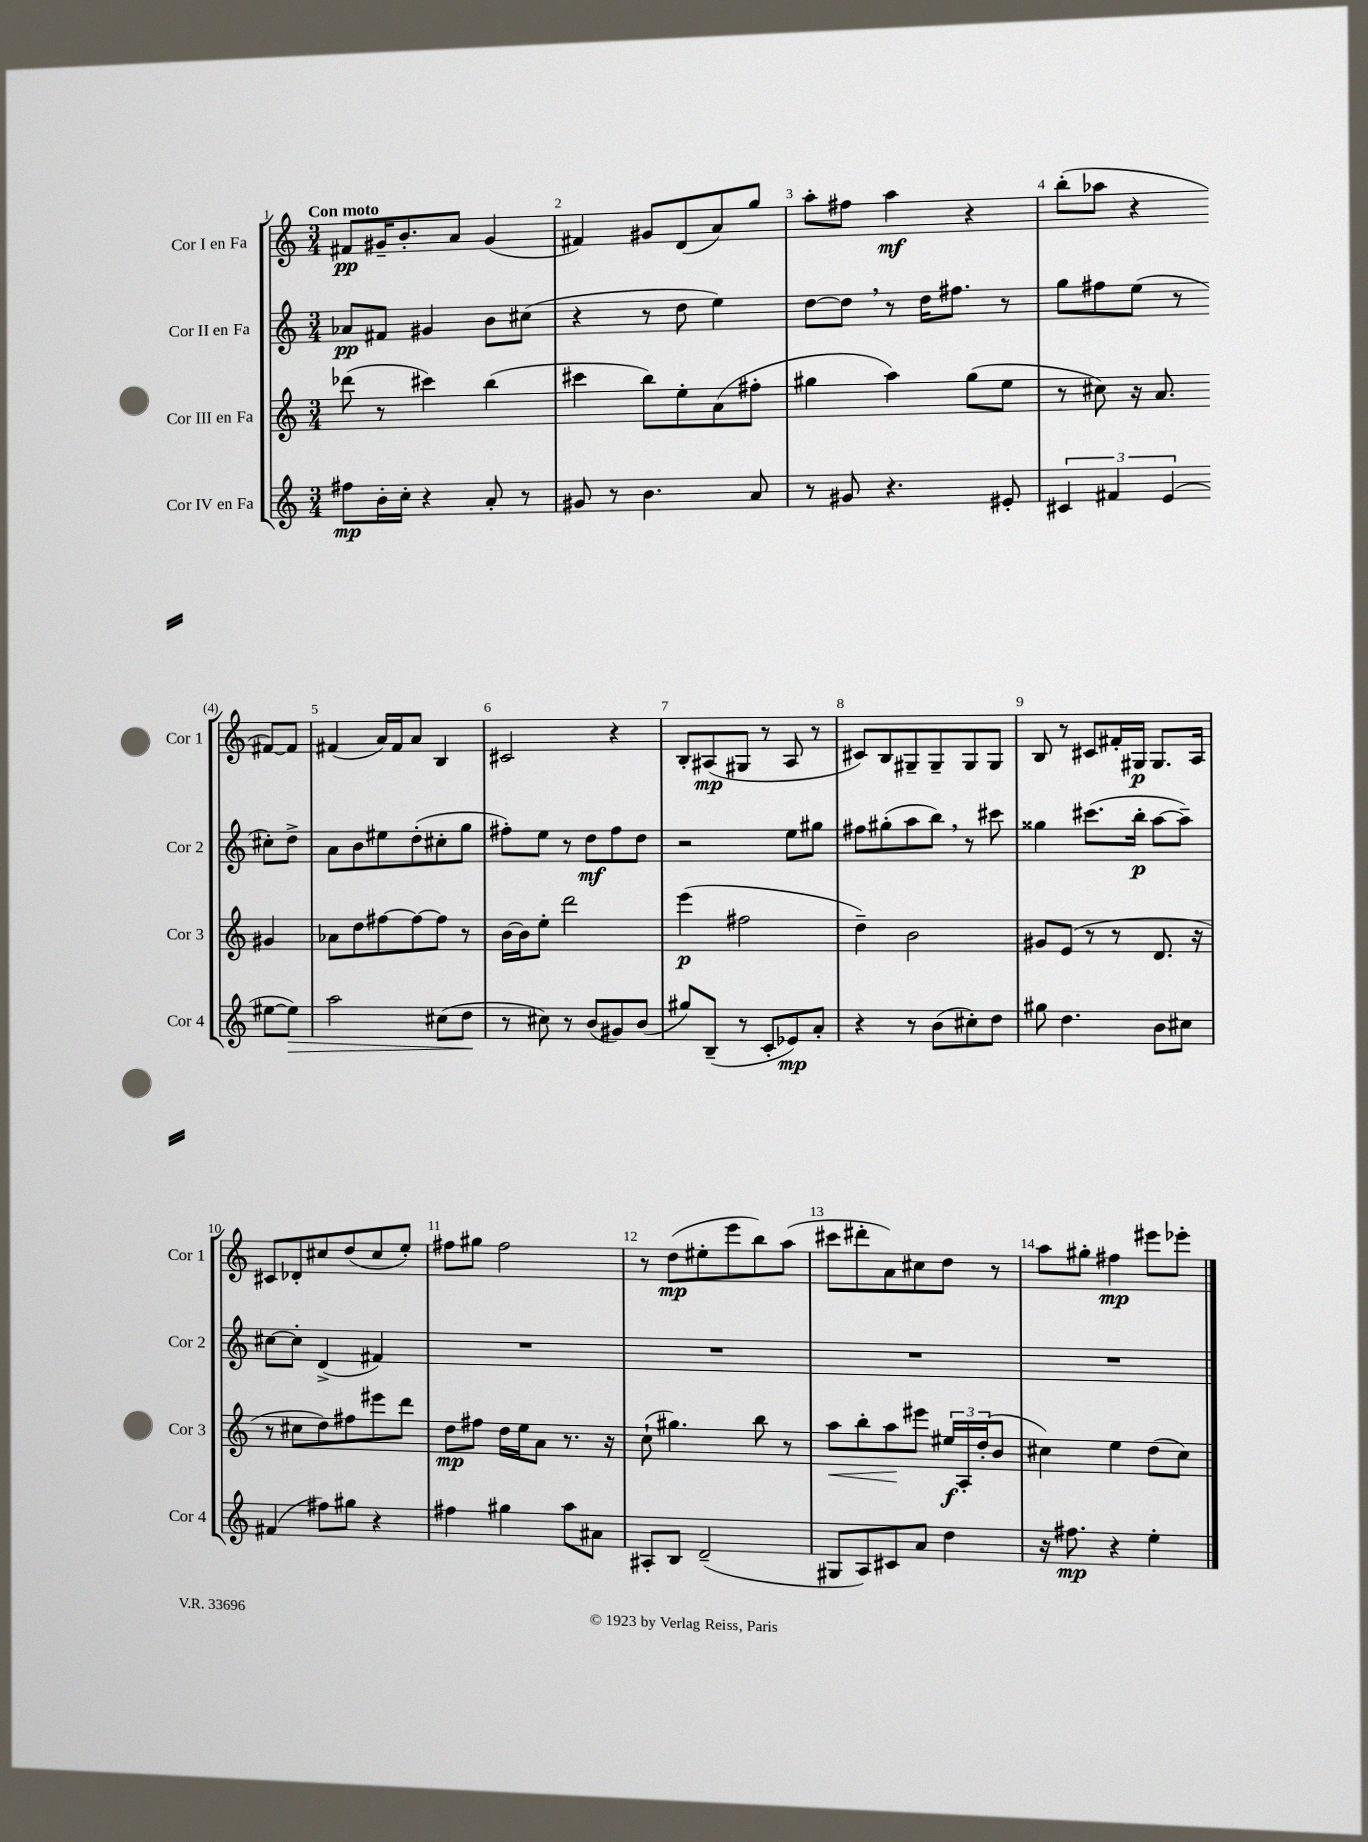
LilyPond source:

<<
\new StaffGroup <<
\new Staff = "s0" \with { instrumentName = "Cor I en Fa" shortInstrumentName = "Cor 1" } {
    \clef treble \key c \major \numericTimeSignature \time 3/4 \tempo "Con moto"
    fis'8\pp gis'16-- b'8.-. a'8 gis'4( |
    fis'4) gis'8 d'8( a'8) g''8 |
    a''8-. fis''8 a''4\mf r4 |
    b''8-.( aes''8 r4 fis'8~) fis'8 |
    fis'4( a'16) fis'16 a'8 b4 |
    cis'2 r4 |
    b8-. ais8\mp( gis8 r8 ais8 r8 |
    cis'8) b8 gis8-- gis8-- gis8 gis8 |
    b8 r8 cis'8 fis'16-. gis16\p gis8. a16 |
    cis'8 des'8-. cis''8 d''8( cis''8 e''8-.) |
    fis''8 gis''8 fis''2 |
    r8 d''8\mp( eis''8-. e'''8 b''8) a''8( |
    cis'''8 dis'''8-. a'8) cis''8 d''8 r8 |
    a''8 gis''8-. fis''4\mp eis'''8 ees'''8-. \bar "|." |
}
\new Staff = "s1" \with { instrumentName = "Cor II en Fa" shortInstrumentName = "Cor 2" } {
    \clef treble \key c \major \numericTimeSignature \time 3/4
    aes'8\pp fis'8 gis'4 b'8 cis''8( |
    r4 r8 d''8 e''4) |
    d''8~ d''8 \breathe r8 d''16 fis''8. r8 |
    g''8 fis''8 e''8( r8 cis''8-.) d''8-> |
    a'8 b'8 eis''8 d''8-.( cis''8-. g''8 |
    fis''8-.) e''8 r8 d''8\mf fis''8 d''8 |
    r2 e''8 gis''8 |
    fis''8 gis''8-.( a''8 b''8) \breathe r8 cis'''8 |
    gisis''4 cis'''8.( b''16-.\p a''8~ a''8--) |
    cis''8~ cis''8-. d'4->( fis'4) |
    R2. |
    R2. |
    R2. |
    R2. \bar "|." |
}
\new Staff = "s2" \with { instrumentName = "Cor III en Fa" shortInstrumentName = "Cor 3" } {
    \clef treble \key c \major \numericTimeSignature \time 3/4
    des'''8( r8 cis'''4) b''4( |
    cis'''4 b''8) e''8-. a'8( fis''8-. |
    gis''4 a''4) gis''8( e''8 |
    r8 cis''8) r16 a'8. gis'4 |
    aes'8 d''8 fis''8~ fis''8~ fis''8 r8 |
    b'16~ b'16 e''8-. d'''2 |
    e'''4\p( fis''2 |
    d''4--) b'2 |
    gis'8 e'8( r8 r8 d'8. r16 |
    r8 cis''8 d''8) fis''8 eis'''8 d'''8 |
    d''8\mp fis''8 d''16 e''16 a'8 r8. r16 |
    c''8-!( gis''4.) b''8 r8 |
    a''8\< b''8-. a''8\! eis'''8 \tuplet 3/2 { eis''16\f a16-. d''16-.( } b'8 |
    cis''4) e''4 d''8( cis''8) \bar "|." |
}
\new Staff = "s3" \with { instrumentName = "Cor IV en Fa" shortInstrumentName = "Cor 4" } {
    \clef treble \key c \major \numericTimeSignature \time 3/4
    fis''8\mp b'16-. c''16-. r4 a'8-. r8 |
    gis'8 r8 b'4. a'8 |
    r8 gis'8 r4. eis'8-. |
    \tuplet 3/2 { cis'4 fis'4 e'4( } eis''8~ eis''8\>) |
    a''2 cis''8( d''8\! |
    r8 cis''8) r8 b'8( gis'8) b'8( |
    gis''8) b8--( r8 c'8-. ees'8\mp) a'8-. |
    r4 r8 b'8( cis''8-.) d''8 |
    gis''8 d''4. b'8 cis''8 |
    fis'4( fis''8) gis''8 r4 |
    fis''4 gis''4 a''8 ais'8 |
    ais8-. b8 d'2--( |
    gis8 a8) cis'8 a'8 d''4 |
    r16 fis''8.\mp r4 e''4-. \bar "|." |
}
>>
>>
\layout { \context { \Score \override BarNumber.break-visibility = ##(#f #t #t) barNumberVisibility = #all-bar-numbers-visible } }
